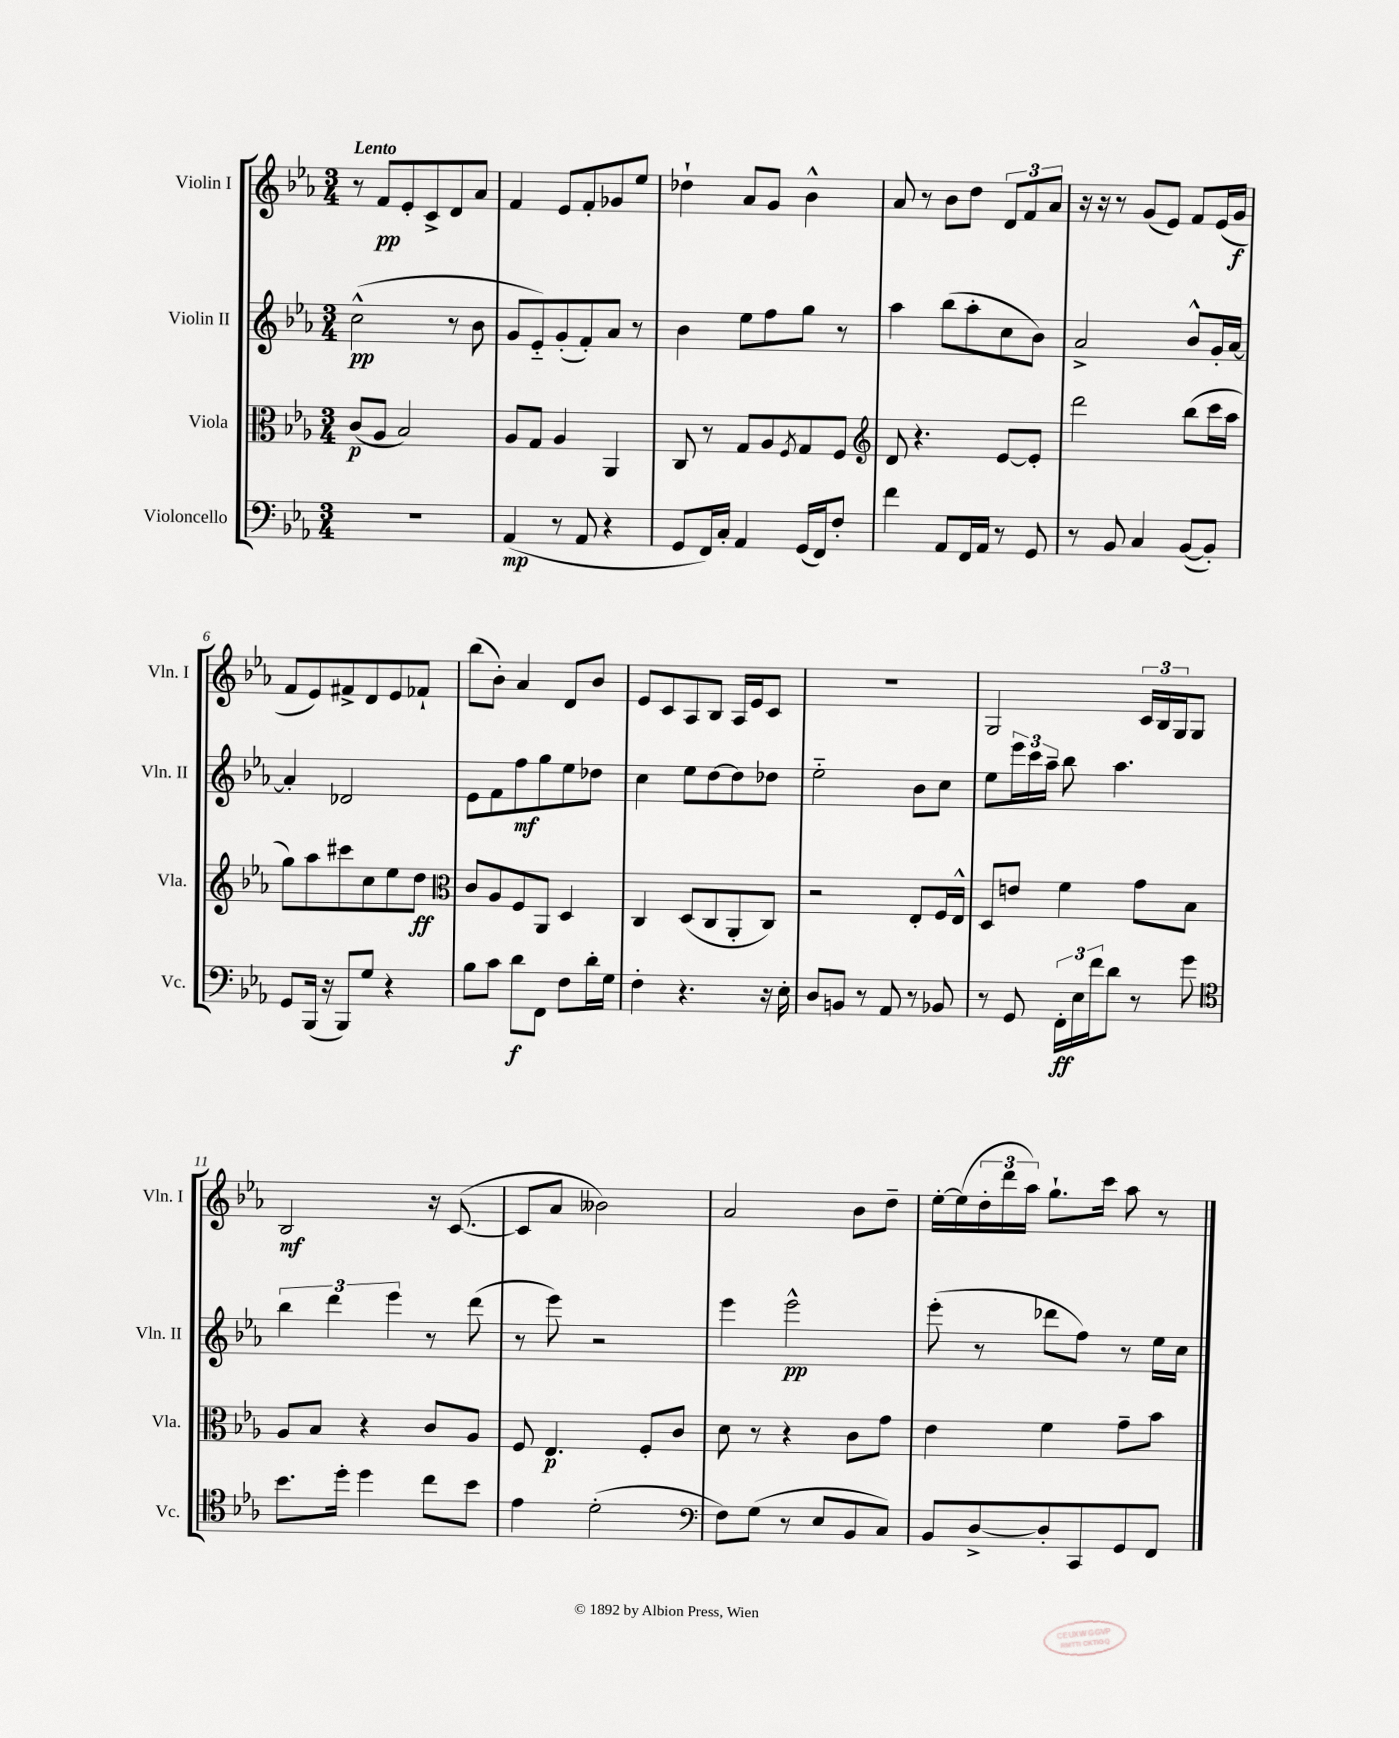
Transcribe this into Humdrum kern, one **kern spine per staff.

**kern	**kern	**kern	**kern
*staff4	*staff3	*staff2	*staff1
*clefF4	*clefC3	*clefG2	*clefG2
*k[b-e-a-]	*k[b-e-a-]	*k[b-e-a-]	*k[b-e-a-]
*M3/4	*M3/4	*M3/4	*M3/4
2.r	(8c/L	(2cc^^\	8r
.	8A-/J	.	8f/L
.	2B-/)	.	8e-'/
.	.	.	8c^/
.	.	8r	8d/
.	.	8b-\	8a-/J
=	=	=	=
(4AA-/	8A-/L	8g/L	4f/
.	8G/J	8e-'~/)	.
8r	4A-/	(8g'/	8e-/L
8AA-/	.	8f'/)	8f'/
4r	4AA-/	8a-/J	8g-/
.	.	8r	8ee-/J
=	=	=	=
8GG/L	8C/	4b-\	4dd-`\
16FF/L)	8r	.	.
16C'/JJ	.	.	.
4AA-/	8G/L	8ee-\L	8a-/L
.	8A-/	8ff\	8g/J
.	8qF/	.	.
(16GG/LL	8G/	8gg\J	4b-^^\
16FF/J)	.	.	.
8F'/J	8F/J	8r	.
=	=	=	=
*	*clefG2	*	*
4f\	8d/	4aa-\	8a-/
.	4.r	.	8r
8AA-/L	.	(8bb-\L	8b-\L
16FF/L	.	8aa-'\	8dd\J
16AA-/JJ	.	.	.
8r	[8e-/L	8cc\	12d/L
.	.	.	12f/
8GG/	8e-'/]J	8b-\J)	.
.	.	.	12a-/J
=	=	=	=
8r	2ddd\	2a-^/	16r
.	.	.	16r
8BB-/	.	.	8r
4C/	.	.	(8g/L
.	.	.	8e-/J)
([8BB-/L	(8bb-\L	8b-^^/L	8f/L
8BB-'/]J)	16ccc\L	16g'/L	(16e-/L
.	16aa-\JJ	[16a-/JJ	16g/JJ
=	=	=	=
8GG/L	8gg\L)	4a-'/]	8f/L
(16BBB-/Jk	8aa-\	.	8e-/)
16r	.	.	.
8BBB-/L)	8ccc#\	2d-/	8f#^/
8G/J	8cc\	.	8d/
4r	8ee-\	.	8e-/
.	8dd\J	.	8f-`/J
=	=	=	=
*	*clefC3	*	*
8B-\L	8c/L	8e-\L	(8bb-\L
8c\J	8A-/	8f\	8b-'\J)
8d\L	8F/	8ff\	4a-/
8FF\J	8AA-/J	8gg\	.
8F\L	4D/	8ee-\	8d/L
16d'\L	.	8dd-\J	8b-/J
16G\JJ	.	.	.
=	=	=	=
4F'\	4C/	4cc\	8e-/L
.	.	.	8c/
4.r	(8D/L	8ee-\L	8A-/
.	8C/	[8dd\	8B-/J
.	8AA-'/	8dd\]	16A-/LL
.	.	.	16e-/J
16r	8C/J)	8dd-\J	8c/J
16E-'\	.	.	.
=	=	=	=
8D/L	2r	2ee-'~\	2.r
8BB/J	.	.	.
8r	.	.	.
8AA-/	.	.	.
8r	8E-'/L	8b-\L	.
8BB-/	16F/L	8cc\J	.
.	16E-^^/JJ	.	.
=	=	=	=
8r	8D/L	8ee-\L	2G/
8GG/	8e/J	24eee-\L	.
.	.	24ccc\	.
.	.	24aa-~\JJ	.
24FF'\LL	4f\	8bb-\	.
24E-\	.	.	.
24f\J	.	.	.
8d\J	.	4.aa-\	.
8r	8g\L	.	24c/LL
.	.	.	24B-/
.	.	.	24G/J
8g\	8B-\J	.	8G/J
=	=	=	=
*clefC4	*	*	*
8.b-\L	8A-/L	6bb-\	2B-/
.	8B-/J	.	.
.	.	6ddd\	.
16dd'\Jk	.	.	.
4dd\	4r	.	.
.	.	6eee-\	.
8cc\L	8c/L	8r	16r
.	.	.	([8.c/
8b-\J	8A-/J	(8ddd\	.
=	=	=	=
4e-\	8F/	8r	8c/]L
.	4.E-/	8eee-\)	8a-/J
(2d'\	.	2r	2b--\)
.	8F'/L	.	.
.	8c/J	.	.
=	=	=	=
*clefF4	*	*	*
8F\L)	8d\	4eee-\	2a-/
(8G\J	8r	.	.
8r	4r	2eee-^^\	.
8E-/L	.	.	.
8BB-/	8c\L	.	8b-\L
8C/J)	8g\J	.	8dd~\J
=	=	=	=
8BB-/L	4e-\	(8eee-'\	[16ee-'\LL
.	.	.	(16ee-\]
[8D^/	.	8r	24dd'\
.	.	.	24ddd\
.	.	.	24aa-\JJ)
8D'/]	4f\	8ddd-\L	8.gg`\L
8CC/	.	8ff\J)	.
.	.	.	16ccc\Jk
8GG/	8g~\L	8r	8aa-\
8FF/J	8b-\J	16ee-\LL	8r
.	.	16cc\JJ	.
==	==	==	==
*-	*-	*-	*-
